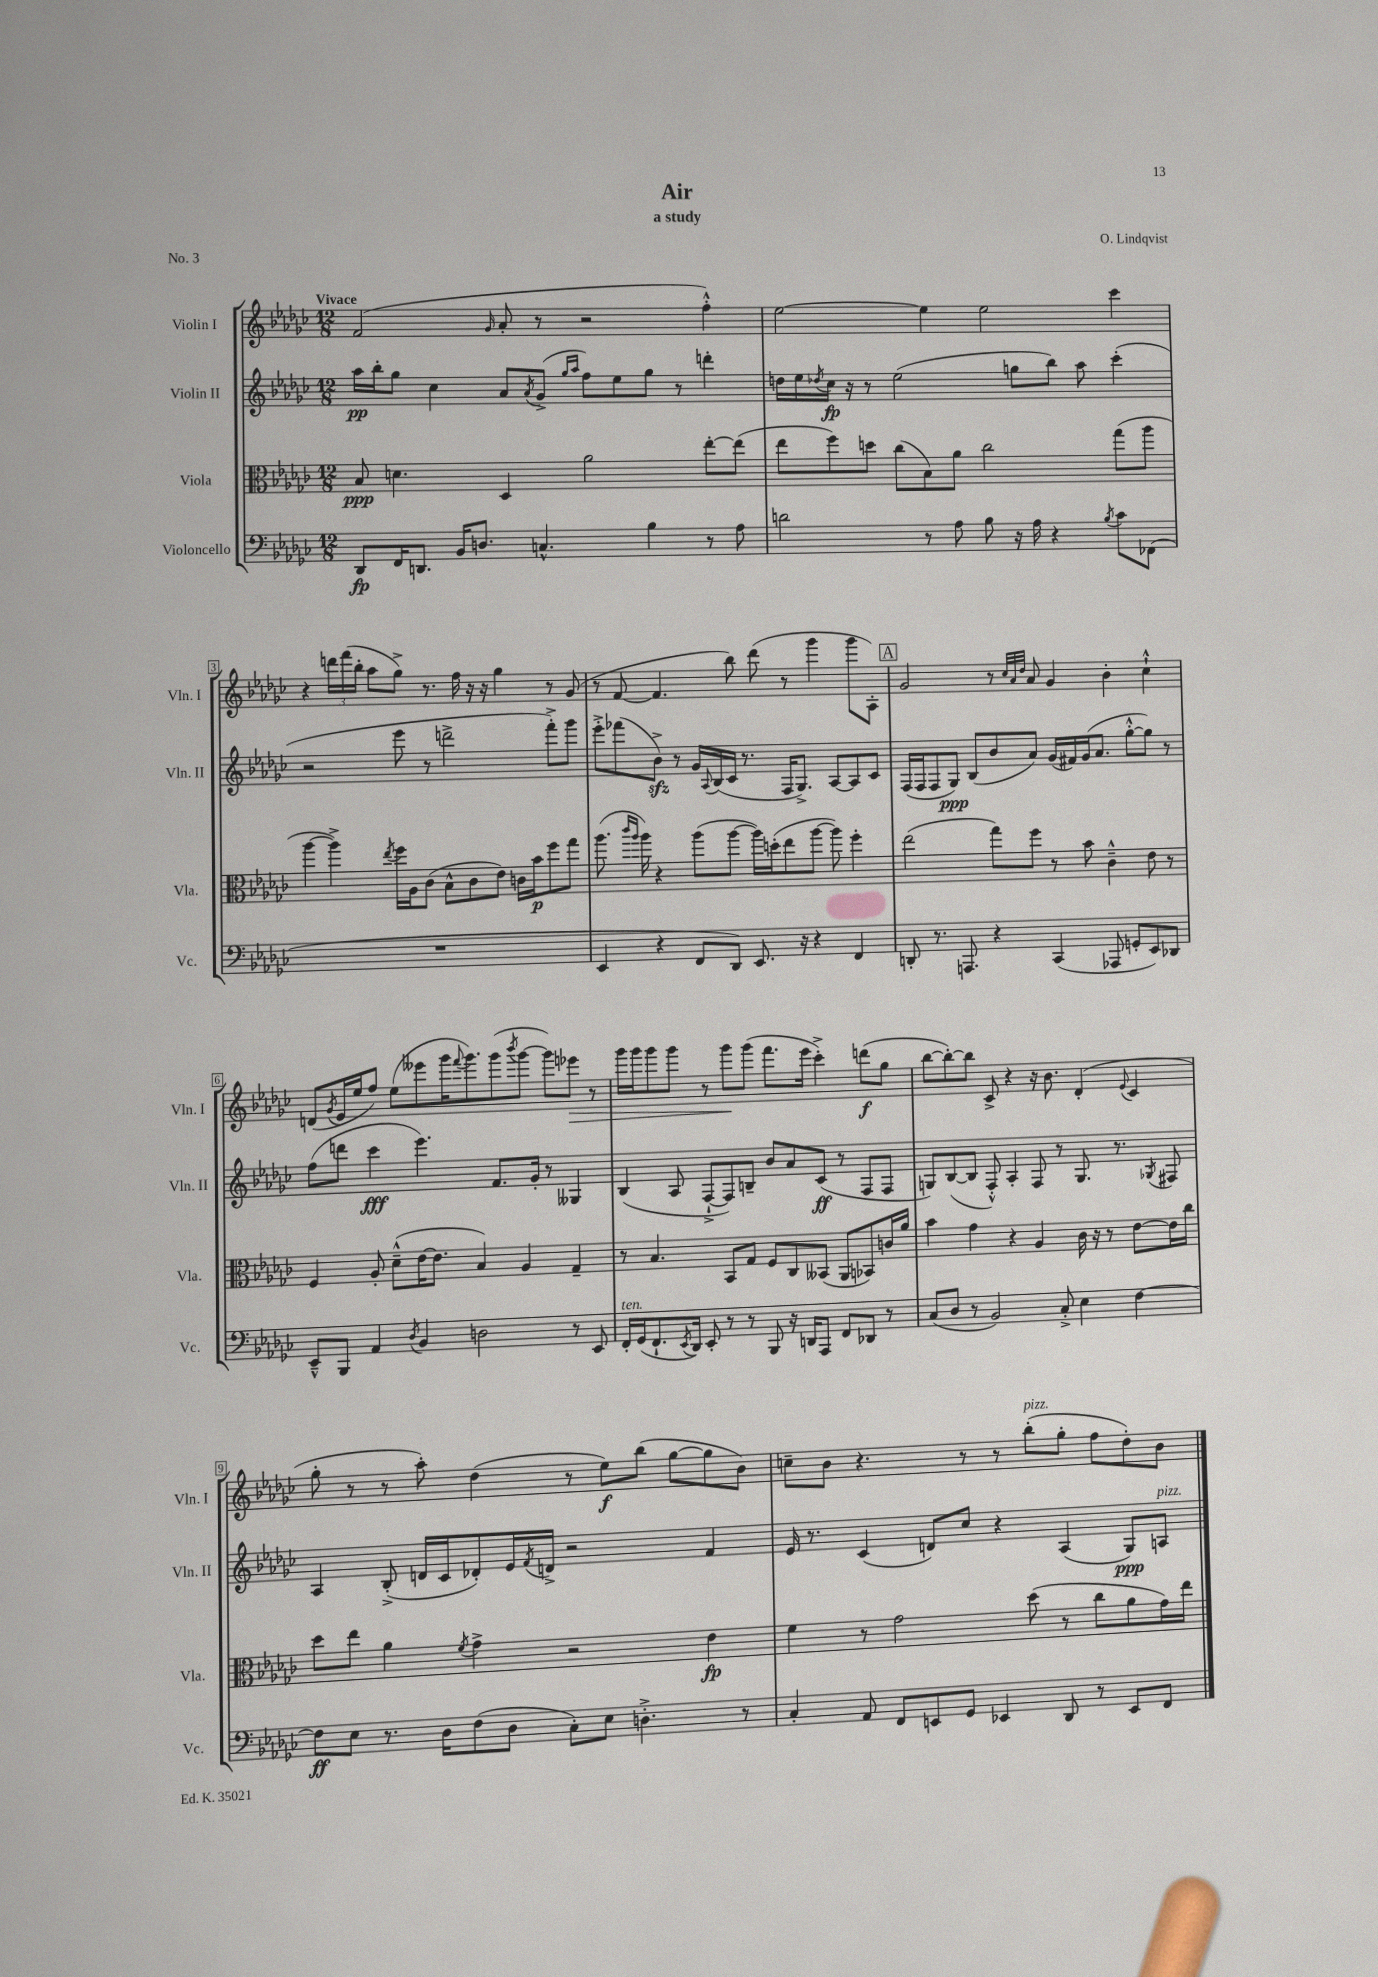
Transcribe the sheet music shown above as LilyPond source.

\header { title = "Air" composer = "O. Lindqvist" subtitle = "a study" piece = "No. 3" }
<<
\new StaffGroup <<
\new Staff = "s0" \with { instrumentName = "Violin I" shortInstrumentName = "Vln. I" } {
    \clef treble \key ges \major \numericTimeSignature \time 12/8 \tempo "Vivace"
    f'2( \grace { ges'16 } aes'8-. r8 r2 f''4-.-^) |
    ees''2~ ees''4 ees''2 ces'''4 |
    r4 \tuplet 3/2 { d'''16 f'''16( bes''16-. } aes''8 ges''8->) r8. f''16 r16 r16 ges''4 r8 ges'8( |
    r8 f'8~ f'4. bes''8) des'''8( r8 ges'''4 ges'''8 aes8-.) |
    \mark \markup { \box "A" } ges'2 r8 \grace { ces''32 aes'32 des''32 } aes'8 ges'4 bes'4-. ces''4-!-^ |
    d'8( \acciaccatura { ges'8 } ees'16 ees''16 f''8) ees''8( eeses'''8 ges'''16 \appoggiatura { f'''8 } ges'''8.) ges'''8( \acciaccatura { bes'''8 } ges'''8~ ges'''8) ees'''8\> r8 |
    ges'''16 ges'''16 ges'''8 ges'''8 r8 ges'''8\! ges'''8( f'''8. ees'''16 ces'''4-.->) d'''8\f( ges''8 |
    bes''8~ bes''8~-.) bes''8 ces'8-> r4 r16 bes'8. des'4-.( \appoggiatura { ees'8 } ces'4 |
    ges''8-. r8 r8 aes''8-.) des''4( r8 ees''8\f) bes''8( ges''8~ ges''8 bes'8) |
    c''8-- bes'8 r4. r8 r8 bes''8-.^\markup { \italic "pizz." }( ges''8-. f''8 des''8-.) bes'8 \bar "|." |
}
\new Staff = "s1" \with { instrumentName = "Violin II" shortInstrumentName = "Vln. II" } {
    \clef treble \key ges \major \numericTimeSignature \time 12/8
    aes''16\pp bes''16-. ges''8 ces''4 aes'8 \acciaccatura { aes'8 } ges'8->( \grace { ges''16 aes''16 } f''8) ees''8 ges''8 r8 d'''4-. |
    d''16 ees''16 \acciaccatura { des''8 } ces''16\fp r16 r8 ees''2( g''8 bes''8) aes''8 ces'''4-.( |
    r2 ees'''8 r8 d'''2-> f'''8-.->) ges'''8 |
    ees'''8-.-> fes'''8( bes'8->\sfz) r8 ges'16 \appoggiatura { aes8 } bes16( ces'16 r8. f16 ges8.->) aes8~ aes8 ces'8 |
    \mark \markup { \box "A" } f16( f16 f8 ges8\ppp) bes8( bes'8 aes'8) ges'16( fis'16) ges'16( aes'8. ges''8~-.-^ ges''8) r8 |
    f''8( d'''8 ces'''4\fff ees'''4.) f'8. ges'16-. r8 geses4 |
    bes4( aes8 f8~-!-> f8) b8-- bes'8 aes'8 ces'8\ff( r8 f8 f8 |
    g8) bes8~( bes8 f8-.-^) aes4-. f8 r8 g8. r8. \acciaccatura { ges8 } fis8 |
    aes4 bes8-.->( d'16 ces'16 des'8-.) ees'16 \acciaccatura { f'8 } d'16-> r2 f'4 |
    ees'16 r8. ces'4( d'8) ces''8 r4 aes4( ges8\ppp) a8^\markup { \italic "pizz." } \bar "|." |
}
\new Staff = "s2" \with { instrumentName = "Viola" shortInstrumentName = "Vla." } {
    \clef alto \key ges \major \numericTimeSignature \time 12/8
    bes8\ppp d'4. des4 aes'2 ees''8~-. ees''8( |
    ees''8 f''8) d''8 ces''8( bes8) aes'8 ces''2 ges''8( aes''8 |
    aes''4~ aes''4->) \acciaccatura { ees''8 } f''16 aes16 ces'8( bes8-^ ces'8 ees'8) c'16 bes'16\p f''8 ges''8 |
    aes''8.( \grace { ces'''16 aes''16 } aes''16) r4 aes''8( aes''8~ aes''16) d''16-.( ees''8 aes''8~ aes''8) f''4-. |
    \mark \markup { \box "A" } ees''2( ges''8) f''8 r8 bes'8 ces'4---^ ees'8 r8 |
    f4 aes8-. des'8---^( ees'16~ ees'8. bes4) aes4 ges4-- |
    r8 bes4. bes,8 ges8 f8 ces8 beses,8( aes,8 bes,8) c'16 aes'16 |
    bes'4 ges'4 r4 aes4 ces'16 r16 r8 ees'8~ ees'16 ces''16 |
    des''8 ees''8 aes'4 \acciaccatura { f'8 } ges'4-> r2 ees'4\fp |
    f'4 r8 ges'2 des''8( r8 ces''8 aes'8 ges'16) ees''16 \bar "|." |
}
\new Staff = "s3" \with { instrumentName = "Violoncello" shortInstrumentName = "Vc." } {
    \clef bass \key ges \major \numericTimeSignature \time 12/8
    des,8\fp f,16 d,8. bes,16 d8. c4.-^ bes4 r8 aes8 |
    d'2 r8 aes8 bes8 r16 aes16 r4 \acciaccatura { bes8 } ces'8 fes,8( |
    R1. |
    ees,4 r4 f,8 des,8) ees,8. r16 r4 f,4 |
    \mark \markup { \box "A" } d,8-. r8. a,,8. r4 ces,4( aes,,8 g,8-. ees,8) des,8 |
    ees,8---^ bes,,8 aes,4 \acciaccatura { des8 } bes,4 d2 r8 ees,8 |
    f,16-.^\markup { \italic "ten." } ges,16( f,8.-! \acciaccatura { ees,8 } des,16) ees,8-. r8 r8 bes,,8 r16 d,16 aes,,8 f,8 des,8 r8 |
    ces8( des8 r8 bes,2) ces8-.-> ees4 f4~ |
    f8\ff ees8 r8. des16 f8( des8 ces8-.) ees8 d4.-.-> r8 |
    ces4-. aes,8 f,8 e,8 ges,8 ees,4 des,8 r8 ees,8 f,8 \bar "|." |
}
>>
>>
\layout { \context { \Score \override BarNumber.stencil = #(make-stencil-boxer 0.1 0.3 ly:text-interface::print) } }
